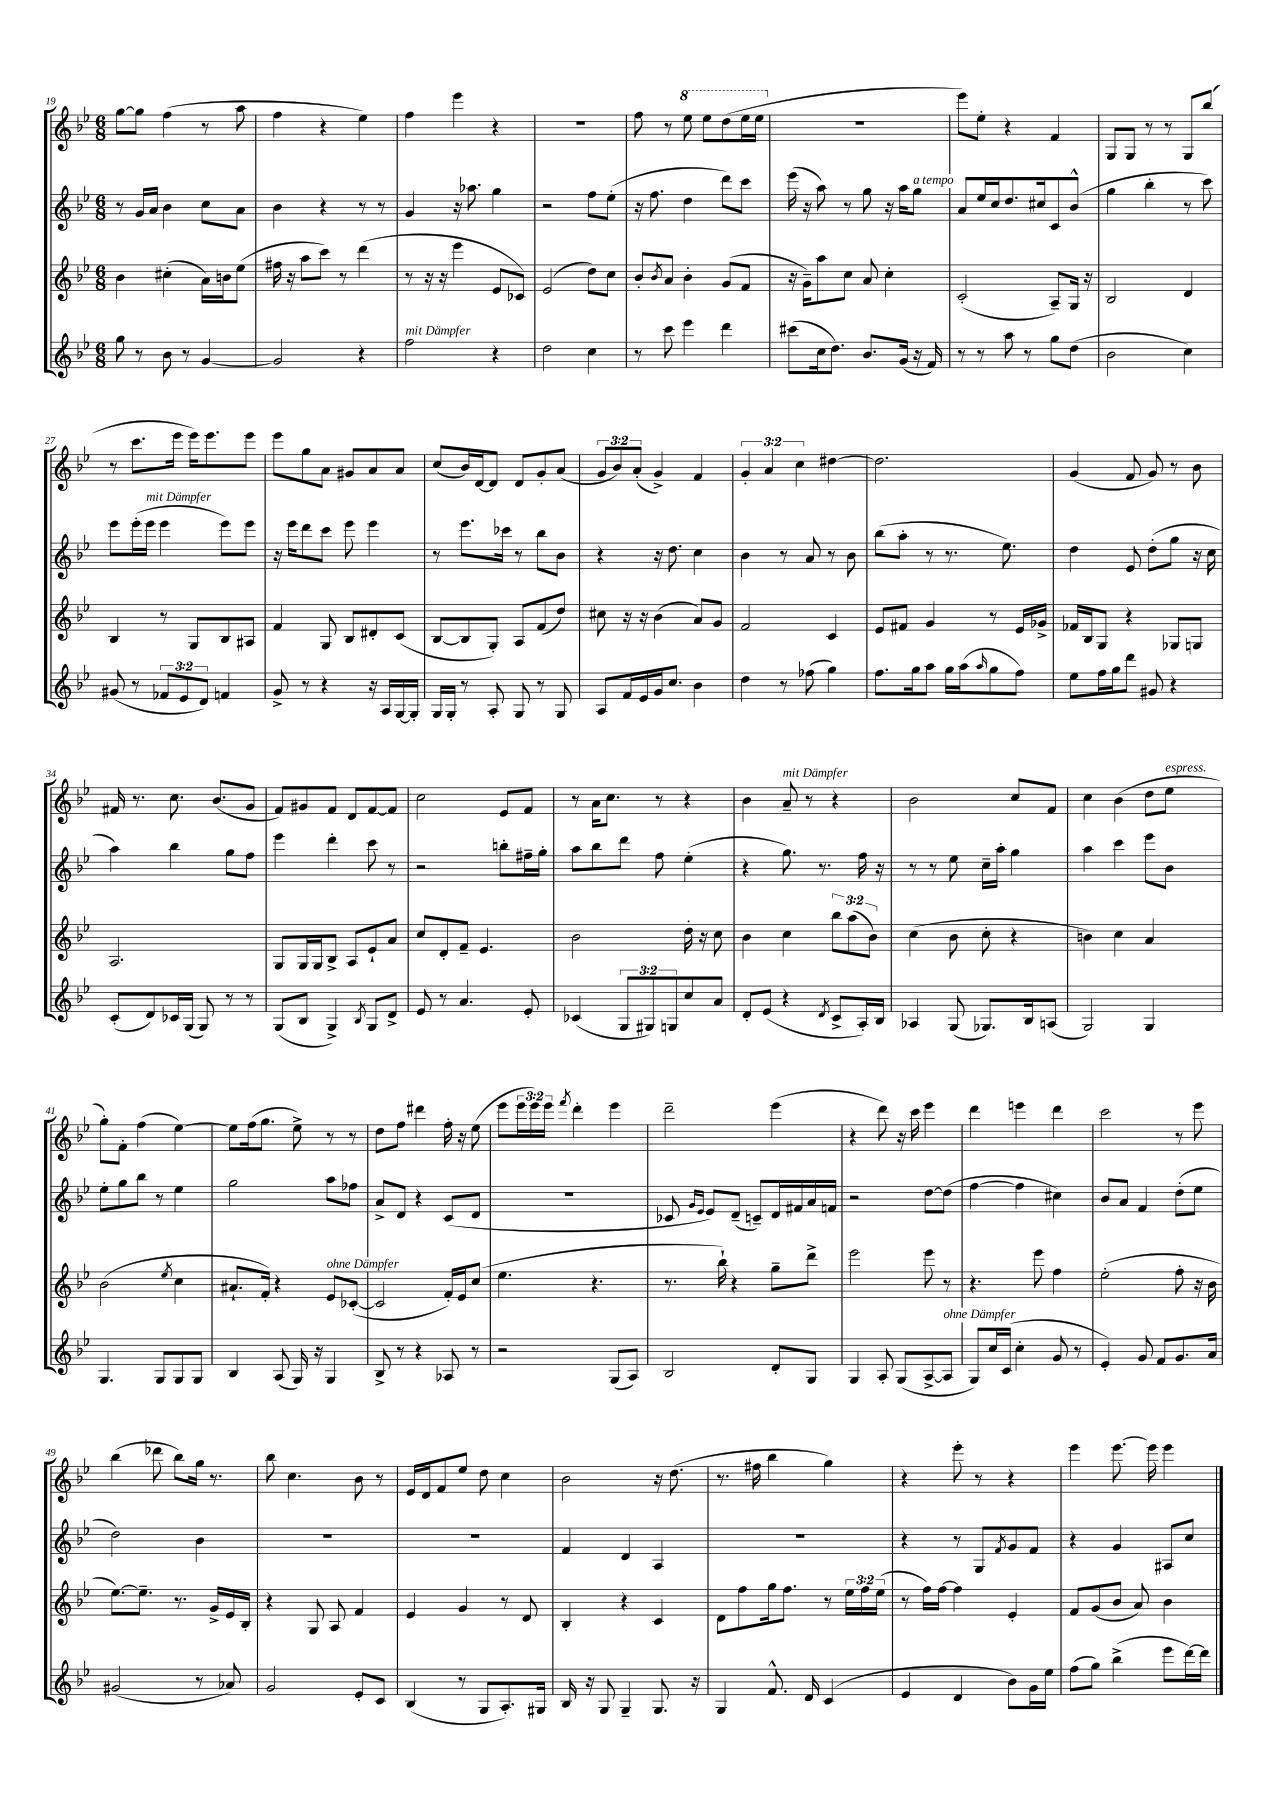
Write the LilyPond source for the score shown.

<<
\new StaffGroup <<
\new Staff = "s0" {
    \clef treble \key bes \major \numericTimeSignature \time 6/8 \override Staff.TupletNumber.text = #tuplet-number::calc-fraction-text
    g''8~ g''8 f''4( r8 a''8 |
    f''4 r4 ees''4) |
    f''4 ees'''4 r4 |
    R2. |
    f''8 r8 \ottava #1 ees'''8 ees'''8 d'''8( ees'''16 ees'''16 \ottava #0 |
    R2. |
    ees'''8) ees''8-. r4 f'4 |
    g8 g8 r8 r8 g8 bes''8( |
    r8 c'''8. ees'''16 ees'''16) ees'''8. ees'''8 |
    ees'''8 g''8 a'8 gis'8 a'8 a'8 |
    c''8( bes'16) d'16~ d'8 d'8 g'8-. a'8( |
    \tuplet 3/2 { g'8 bes'8) a'8-.( } g'4->) f'4 |
    \tuplet 3/2 { g'4-. a'4 c''4 } dis''4~ |
    dis''2. |
    g'4( f'8 g'8) r8 bes'8 |
    fis'16 r8. c''8. bes'8.( g'8 |
    f'8) gis'8 f'8 d'8 f'8~ f'8 |
    c''2 ees'8 f'8 |
    r8 a'16 c''8. r8 r4 |
    bes'4 a'8--^\markup { \italic "mit Dämpfer" } r8 r4 |
    bes'2 c''8 f'8 |
    c''4 bes'4( d''8 ees''8^\markup { \italic "espress." } |
    g''8-.) f'8-. f''4( ees''4~) |
    ees''8 f''16( g''8. ees''8->) r8 r8 |
    d''8 f''8 dis'''4 f''16-. r16 ees''8( |
    ees'''8 \tuplet 3/2 { ees'''16 ees'''16) ees'''16 } \acciaccatura { f'''8 } d'''4-. ees'''4 |
    d'''2-- ees'''4( |
    r4 d'''8) r16 c'''16 ees'''4 |
    d'''4 e'''4 d'''4 |
    c'''2 r8 ees'''8 |
    bes''4( des'''8 bes''8) g''16 r8. |
    bes''8 c''4. bes'8 r8 |
    ees'16 d'16 f'8 ees''8 d''8 c''4 |
    bes'2 r16 d''8.( |
    r8. fis''16 bes''4 g''4) |
    r4 ees'''8-. r8 r4 |
    ees'''4 ees'''8.~ ees'''16 ees'''4 \bar "|." |
}
\new Staff = "s1" {
    \clef treble \key bes \major \numericTimeSignature \time 6/8
    r8 g'16 a'16 bes'4 c''8 a'8 |
    bes'4 r4 r8 r8 |
    g'4 r16 aes''8. g''4 |
    r2 f''8 ees''8-.( |
    r16 f''8. d''4 d'''8) c'''8 |
    ees'''16( r16 a''8) r8 g''8 r16 a''16 g''8^\markup { \italic "a tempo" } |
    a'8 ees''16 c''16 d''8. cis''16 c'8 bes'8-^( |
    g''4 bes''4-. r8 c'''8) |
    ees'''8 ees'''16-.( ees'''16^\markup { \italic "mit Dämpfer" } ees'''4 ees'''8) ees'''8 |
    r16 ees'''16 d'''8 c'''8 ees'''8 ees'''4 |
    r8 ees'''8. ces'''16 r8 bes''8 bes'8 |
    r4 r16 d''8. c''4 |
    bes'4 r8 a'8 r8 bes'8 |
    bes''8( a''8-. r8 r8. ees''8.) |
    d''4 ees'8 d''8-.( g''8 r16 c''16 |
    a''4) bes''4 g''8 f''8 |
    ees'''4 d'''4-. c'''8 r8 |
    r2 b''8-. fis''16-- g''16-. |
    a''8 bes''8 d'''8 f''8 ees''4-.( |
    r4 g''8.) r8. f''16 r16 |
    r8 r8 ees''8 c''16-- a''16-. g''4 |
    a''4 c'''4 ees'''8 bes'8 |
    ees''8-. g''8 bes''8 r8 ees''4 |
    g''2 a''8 fes''8 |
    a'8-> d'8 r4 c'8( d'8 |
    R2. |
    ces'8 \grace { g'16 ees'16 } ees'8) d'8--( c'8--) d'16 fis'16 a'16 f'16 |
    r2 d''8~ d''8( |
    f''4~ f''4 cis''4) |
    bes'8 a'8 f'4 d''8-.( ees''8 |
    d''2) bes'4 |
    R2. |
    R2. |
    f'4 d'4 a4 |
    R2. |
    r4 r8 g8 \acciaccatura { f'8 } g'8 f'8 |
    r4 g'4 ais8 c''8 \bar "|." |
}
\new Staff = "s2" {
    \clef treble \key bes \major \numericTimeSignature \time 6/8 \override Staff.TupletNumber.text = #tuplet-number::calc-fraction-text
    bes'4 cis''4-.( a'16) b'16 ees''8( |
    fis''16 r16 a''8 c'''8) r8 d'''4( |
    r8 r16 r16 ees'''4 ees'8 ces'8) |
    ees'2( d''8) c''8 |
    bes'8-. \acciaccatura { bes'8 } a'8 bes'4-. g'8( f'8 |
    r16 g'16--) a''8 c''8 a'8 c''4-. |
    c'2-.( a8--) g16 r16 |
    bes2 d'4 |
    bes4 r8 g8 bes8 ais8 |
    f'4 g8 bes8 dis'8-. c'8( |
    bes8~ bes8 g8-.) a8 f'8( d''8) |
    cis''8 r16 r16 bes'4( a'8) g'8 |
    f'2 c'4 |
    ees'8 fis'8 g'4 r8 ees'16 ges'16-> |
    fes'16 bes16 g8 r4 ges8 g8 |
    a2. |
    g8 g16 g16 bes8-> a8 ees'8-! a'8 |
    c''8 d'8-. f'8-- ees'4. |
    bes'2 d''16-. r16 c''8 |
    bes'4 c''4 \tuplet 3/2 { bes''8 a''8( bes'8) } |
    c''4( bes'8 c''8-. r4 |
    b'4) c''4 a'4 |
    bes'2( \acciaccatura { ees''8 } c''4 |
    ais'8.-! f'16-.) r4 ees'8^\markup { \italic "ohne Dämpfer" } ces'8~-.( |
    ces'2 f'16-.) ees'16 c''8( |
    ees''4. r4. |
    r8. bes''16-!) r4 g''8-- d'''8-> |
    ees'''2 ees'''8 r8 |
    r4. ees'''8 f''4 |
    ees''2-.( f''8-. r16 bes'16 |
    ees''8.~) ees''8.-- r8. g'16-> ees'16 bes16-. |
    r4 g8 a8 f'4 |
    ees'4 g'4 r8 d'8 |
    bes4-. r4 c'4 |
    d'8 f''8 g''16 f''8. r8 \tuplet 3/2 { ees''16 f''16 ees''16( } |
    r8 f''16) f''16~ f''4 ees'4-. |
    f'8 g'8( bes'8 a'8) bes'4 \bar "|." |
}
\new Staff = "s3" {
    \clef treble \key bes \major \numericTimeSignature \time 6/8 \override Staff.TupletNumber.text = #tuplet-number::calc-fraction-text
    g''8 r8 bes'8 r8 g'4~ |
    g'2 r4 |
    f''2^\markup { \italic "mit Dämpfer" } r4 |
    d''2 c''4 |
    r8 c'''8 ees'''4 d'''4 |
    cis'''8( c''16 d''8.) bes'8. g'16( r16 f'16) |
    r8 r8 a''8 r8 g''8 d''8( |
    bes'2 c''4) |
    gis'8( r8 \tuplet 3/2 { fes'8 ees'8 d'8) } f'4 |
    g'8-> r8 r4 r16 a16 g16~ g16-. |
    g16 g16-. r8 a8-. g8 r8 g8 |
    a8 f'16 ees'16 g'16 c''8. bes'4 |
    d''4 r8 fes''8( g''4) |
    f''8. g''16 a''8 g''16 a''16( \grace { a''16 } g''8 f''8) |
    ees''8 f''16 g''16 d'''8 gis'8 r4 |
    c'8-.( d'8) ces'16 g16( g8) r8 r8 |
    g8( bes8 g4->) \acciaccatura { bes8 } g8 d'8-> |
    ees'8 r8 a'4. ees'8-. |
    ces'4( \tuplet 3/2 { g8 gis8) g8 } c''8 a'8 |
    d'8-. ees'8( r4 \acciaccatura { d'8 } c'8-> a16-.) bes16 |
    aes4 g8( ges8.) bes16 a8( |
    g2) g4 |
    g4. g8 g8 g8 |
    bes4 a8( g16) r16 g4 |
    bes8-> r8 r4 aes8 r8 |
    r2 g8( a8) |
    bes2 d'8-. g8 |
    g4 a8-. g8( a8~-> a8^\markup { \italic "ohne Dämpfer" } |
    g8) c''16 c'16( c''4-. g'8 r8 |
    ees'4-.) g'8 f'8 g'8. a'16 |
    gis'2( r8 aes'8) |
    g'2 ees'8-. c'8 |
    bes4( r8 g8 a8.-.) gis16 |
    bes16 r16 g8 g4-- g8. r16 |
    g4 f'8.-^ d'16 c'4( |
    ees'4 d'4 bes'8) g'16 ees''16 |
    f''8( g''8) bes''4->( ees'''8 d'''16~) d'''16 \bar "|." |
}
>>
>>
\layout { \context { \Score currentBarNumber = #19 } }
